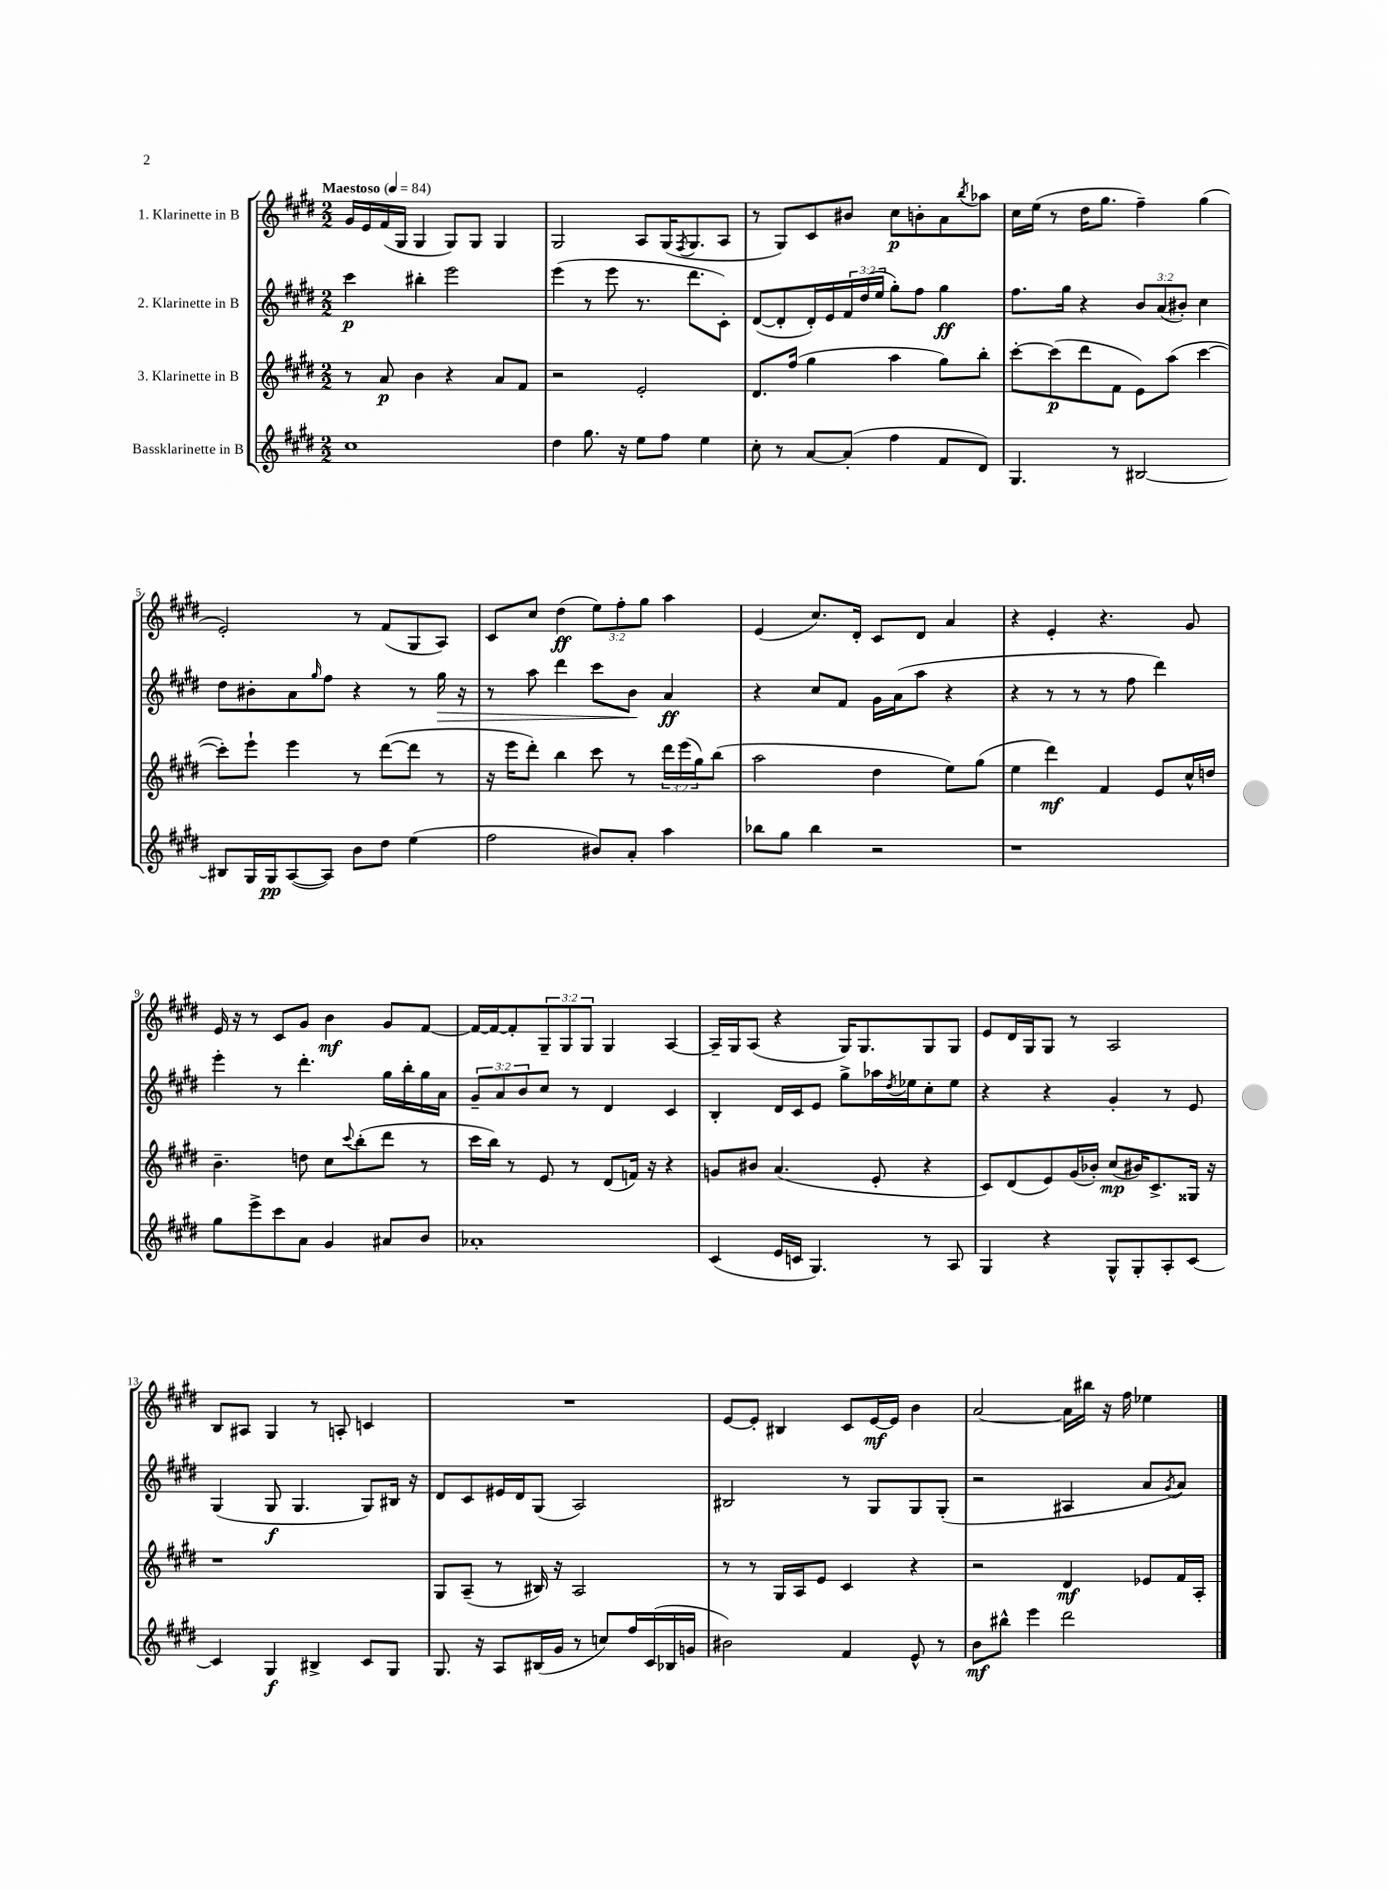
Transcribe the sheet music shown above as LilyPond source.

<<
\new StaffGroup <<
\new Staff = "s0" \with { instrumentName = "1. Klarinette in B" } {
    \clef treble \key e \major \numericTimeSignature \time 2/2 \override Staff.TupletNumber.text = #tuplet-number::calc-fraction-text \tempo "Maestoso" 4 = 84
    gis'16 e'16 fis'16( gis16 gis4 gis8) gis8 gis4 |
    gis2 a8 gis16( \acciaccatura { fis8 } gis8. a8 |
    r8 gis8) cis'8 bis'8 cis''8\p b'8-. a'8 \acciaccatura { b''8 } aes''8 |
    cis''16 e''16( r8 dis''16 gis''8. fis''4--) gis''4( |
    e'2-.) r8 fis'8( gis8 a8) |
    cis'8 cis''8 dis''4\ff( \tuplet 3/2 { e''8) fis''8-. gis''8 } a''4 |
    e'4( cis''8.) dis'16-. cis'8 dis'8 a'4 |
    r4 e'4-. r4. gis'8 |
    e'16 r16 r8 cis'8 gis'8 b'4\mf gis'8 fis'8~ |
    fis'16~ fis'16~ fis'8-. \tuplet 3/2 { gis8-- gis8 gis8 } gis4 a4~ |
    a16-- gis16 a8( r4 gis16) gis8. gis8 gis8 |
    e'8 dis'16 gis16 gis8 r8 a2 |
    b8 ais8 gis4 r8 a8-. c'4 |
    R1 |
    e'8~ e'8-. bis4 cis'8 e'16~\mf e'16 b'4 |
    a'2~ a'16 bis''16 r16 fis''16 ees''4 \bar "|." |
}
\new Staff = "s1" \with { instrumentName = "2. Klarinette in B" } {
    \clef treble \key e \major \numericTimeSignature \time 2/2 \override Staff.TupletNumber.text = #tuplet-number::calc-fraction-text
    cis'''4\p bis''4-. e'''2 |
    e'''4( r8 e'''8 r8. dis'''8. cis'8-.) |
    dis'8~( dis'8-. dis'16-.) e'16 \tuplet 3/2 { fis'16 dis''16( e''16 } gis''8-.) fis''8 gis''4\ff |
    fis''8. gis''16 r4 \tuplet 3/2 { b'8 a'8( bis'8-.) } cis''4 |
    dis''8 bis'8-. a'8 \grace { gis''16 } fis''8 r4 r8 gis''16\> r16 |
    r8 a''8 dis'''4 cis'''8 b'8\! a'4\ff |
    r4 cis''8 fis'8 gis'16 a'16( a''8 r4 |
    r4 r8 r8 r8 fis''8 dis'''4) |
    e'''4-. r8 dis'''4.-. gis''16 b''16-. gis''16 a'16 |
    \tuplet 3/2 { gis'8-- a'8 b'8 } cis''8 r8 dis'4 cis'4 |
    b4-. dis'16 cis'16 e'8 gis''8-> aes''16 \acciaccatura { dis''8 } ees''16 cis''8-. ees''8 |
    r4 r4 gis'4-. r8 e'8 |
    gis4( gis8\f gis4. gis8) bis16 r16 |
    dis'8 cis'8 eis'16 dis'16 gis8( a2) |
    bis2 r8 gis8 gis8 gis8-.( |
    r2 ais4 a'8 \acciaccatura { gis'8 } a'8) \bar "|." |
}
\new Staff = "s2" \with { instrumentName = "3. Klarinette in B" } {
    \clef treble \key e \major \numericTimeSignature \time 2/2 \override Staff.TupletNumber.text = #tuplet-number::calc-fraction-text
    r8 a'8\p b'4 r4 a'8 fis'8 |
    r2 e'2-. |
    dis'8. fis''16( gis''4 a''4 gis''8) b''8-. |
    cis'''8~-. cis'''8\p( dis'''8 fis'8 e'8) a''8( cis'''4~ |
    cis'''8-.) e'''8-! e'''4 r8 dis'''8~( dis'''8 r8 |
    r16 e'''16 dis'''8-.) b''4 cis'''8 r8 \tuplet 3/2 { dis'''16 e'''16( gis''16) } b''8( |
    a''2 dis''4 e''8) gis''8( |
    e''4 dis'''4\mf) fis'4 e'8 cis''16-^ d''16 |
    b'4.-- d''8 cis''8 \appoggiatura { cis'''8 } b''8-.( dis'''8 r8 |
    cis'''16 b''16) r8 e'8 r8 dis'8( f'16) r16 r4 |
    g'8 bis'8 a'4.( e'8-. r4 |
    cis'8) dis'8( e'8) gis'16( bes'16-.) cis''8\mp( bis'16) cis'8.-> gisis16 r16 |
    r1 |
    gis8 a8--( r8 bis16) r16 a2 |
    r8 r8 gis16 a16 e'8 cis'4 r4 |
    r2 dis'4\mf ees'8 fis'16 a16-. \bar "|." |
}
\new Staff = "s3" \with { instrumentName = "Bassklarinette in B" } {
    \clef treble \key e \major \numericTimeSignature \time 2/2
    cis''1 |
    dis''4 gis''8. r16 e''8 fis''8 e''4 |
    cis''8-. r8 a'8~ a'8-.( fis''4 fis'8 dis'8) |
    gis4. r8 bis2~ |
    bis8 gis16 gis16\pp a8~( a8) b'8 dis''8 e''4( |
    fis''2 bis'8) a'8-. a''4 |
    bes''8 gis''8 bes''4 r2 |
    r1 |
    gis''8 e'''8-> cis'''8 a'8 gis'4 ais'8 b'8 |
    aes'1-. |
    cis'4( e'16 c'16 gis4.) r8 a8 |
    gis4 r4 gis8-^ gis8-. a8-. cis'8~ |
    cis'4 gis4\f bis4-> cis'8 gis8 |
    gis8. r16 a8 bis16( gis'16 r8 c''8) fis''16 cis'16( bes16 g'16 |
    bis'2) fis'4 e'8-^ r8 |
    b'8\mf bis''8-^ e'''4 dis'''2 \bar "|." |
}
>>
>>
